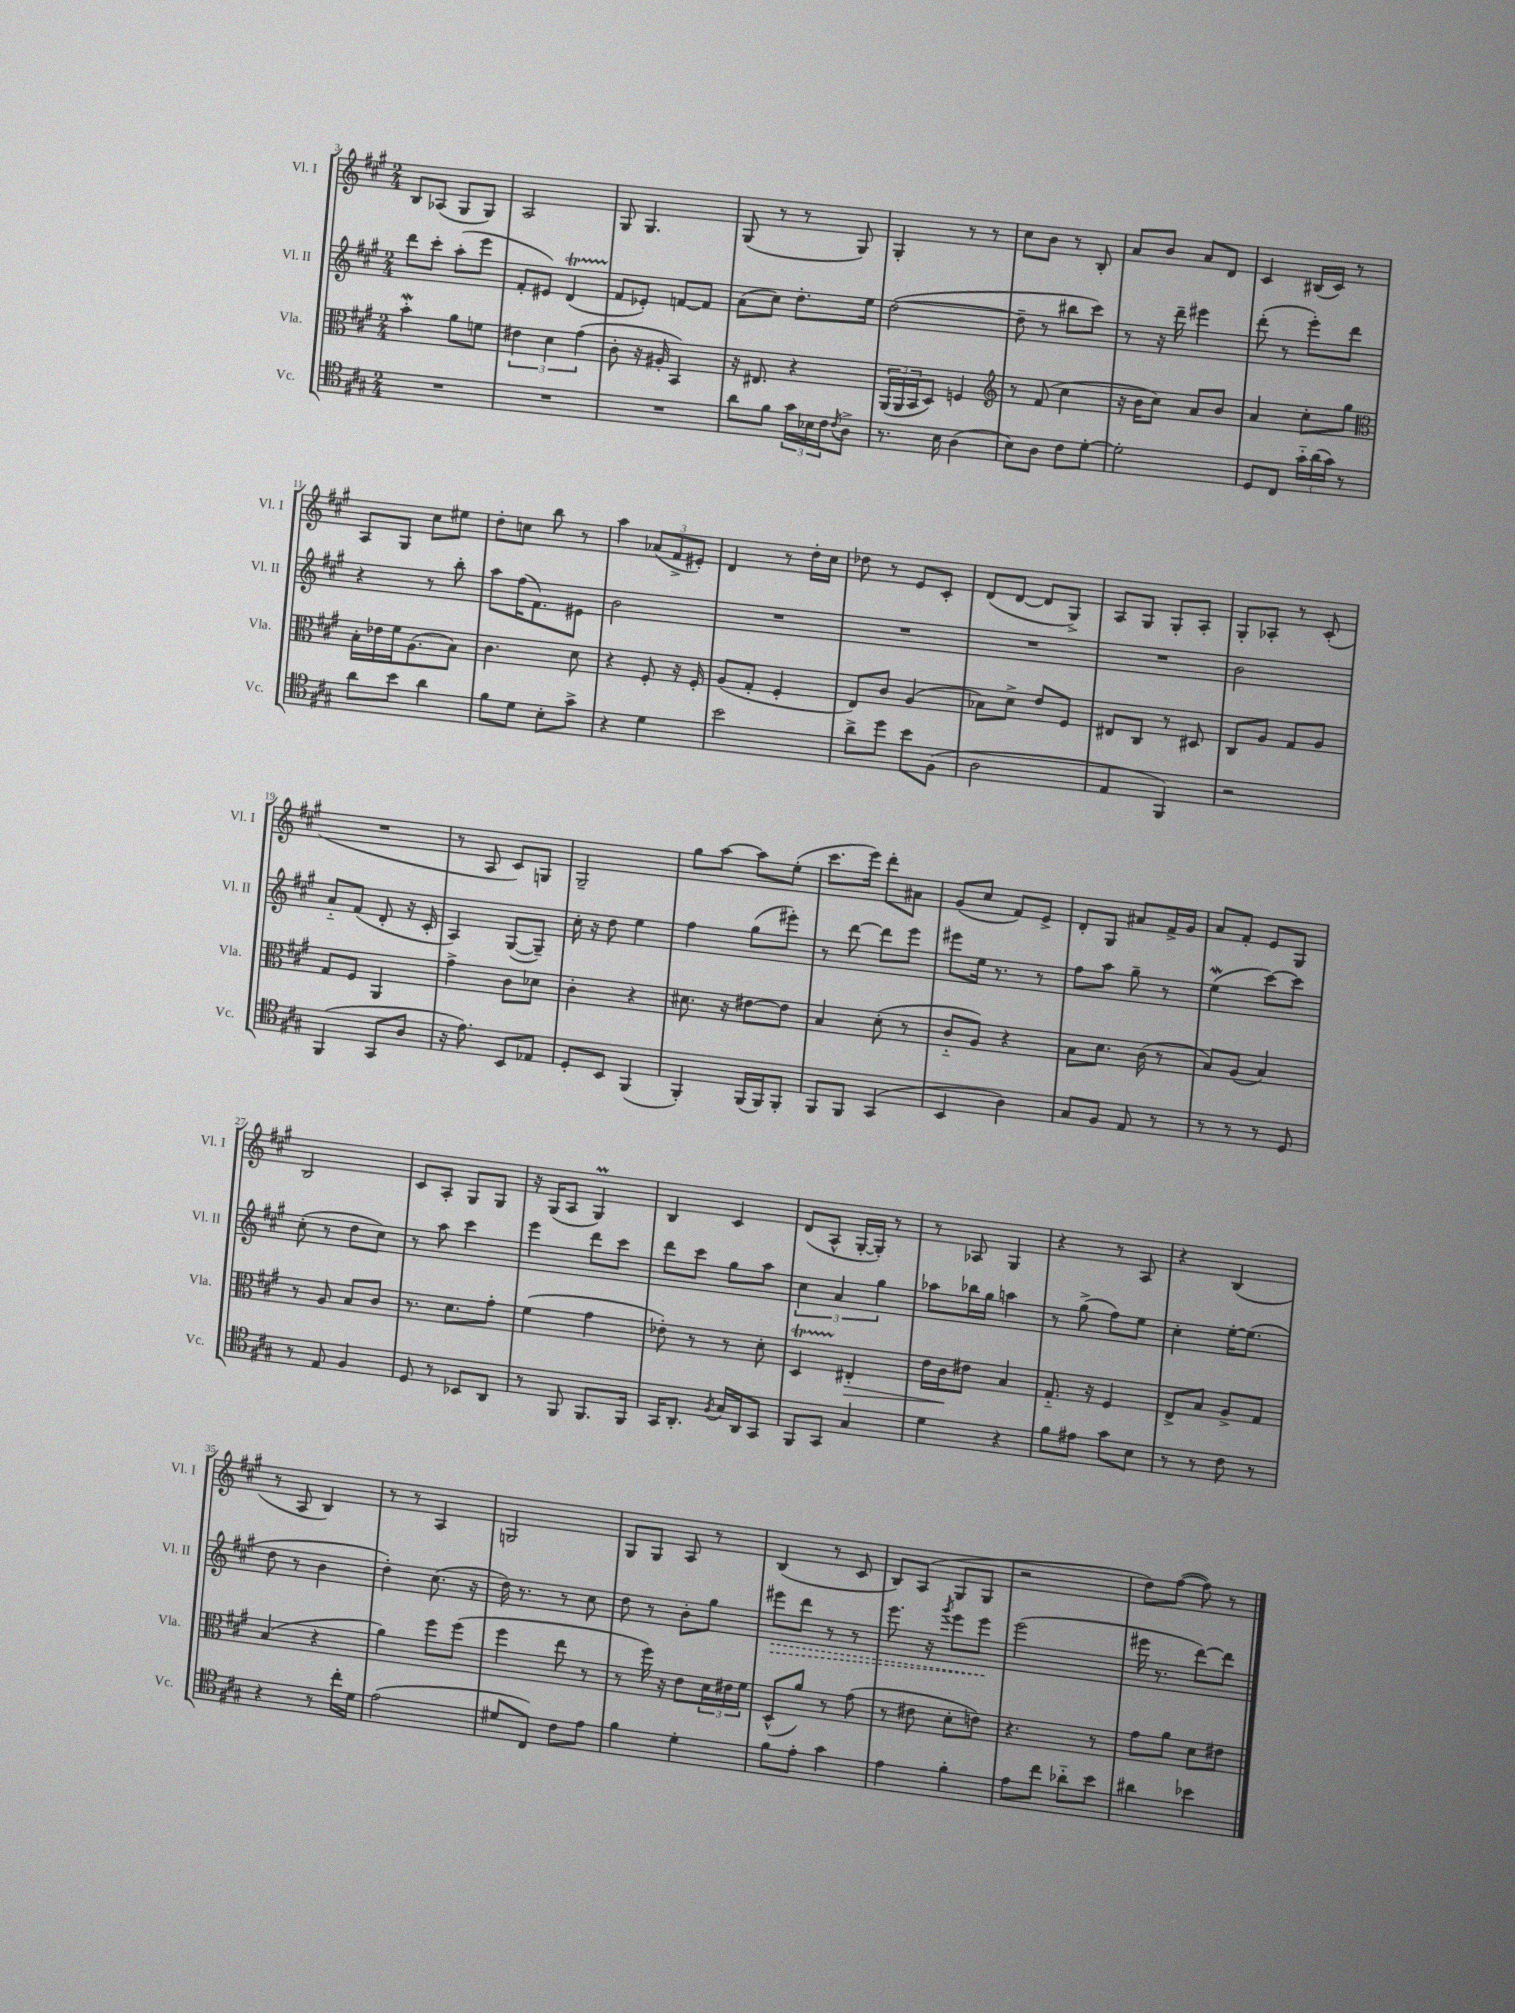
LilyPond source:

<<
\new StaffGroup <<
\new Staff = "s0" \with { instrumentName = "Vl. I" shortInstrumentName = "Vl. I" } {
    \clef treble \key a \major \numericTimeSignature \time 2/4
    b8 aes8( gis8 gis8) |
    a2 |
    gis8 gis4. |
    gis8( r8 r8 gis8) |
    gis4-. r8 r8 |
    cis''8 b'8 r8 b8-. |
    a'8 b'8 a'8 d'8 |
    cis'4 bis16( cis'16) r8 |
    a8 gis8 cis''8 eis''8 |
    d''8-. c''8 b''8 r8 |
    a''4 \tuplet 3/2 { aes'8( fis'8-> eis'8-.) } |
    d'4 r8 d''16-. cis''16 |
    des''8 r8 e'8 cis'8-. |
    d'8( d'8~ d'8 gis8->) |
    a8 gis8 gis8-. a8-. |
    gis8-. aes8-. r8 cis'8-.( |
    R2 |
    r8 a8 cis'8) g8 |
    gis2-- |
    gis''8 a''8~ a''8 e''8-.( |
    cis'''8. e'''16) d'''8-. ais'8 |
    gis'8( cis''8 fis'8) e'8-> |
    d'8-. gis8 ais'8 fis'16-> gis'16 |
    a'8 fis'8-. e'8 gis8 |
    b2 |
    cis'8 a8-. gis8 gis8 |
    r16 gis16( a8 gis4\prall) |
    b4 cis'4 |
    d'8( a8-^ gis16~-. gis16-.) r8 |
    r8 aes8 gis4 |
    r4 r8 a8 |
    r4 b4( |
    r8 a8 b4) |
    r8 r8 a4 |
    g2 |
    gis8 gis8 a8 r8 |
    b4( r8 cis'8 |
    b8) a8( gis8 gis8 |
    r2 |
    d''8) fis''8~( fis''8) r8 \bar "|." |
}
\new Staff = "s1" \with { instrumentName = "Vl. II" shortInstrumentName = "Vl. II" } {
    \clef treble \key a \major \numericTimeSignature \time 2/4
    d'''8 cis'''8-. a''8-.( e'''8 |
    fis'8-. eis'8) d'4\startTrillSpan( |
    fis'8\stopTrillSpan ees'8-.) f'8~ f'8 |
    a'8( cis''8) d''8.-. e''16 |
    d''2~( |
    d''8-- r8 bis''8 cis'''8) |
    r8 r16 d'''16-- eis'''4 |
    d'''8-.( r8 e'''8-.) d'''8 |
    r4 r8 b''8-. |
    a''8 fis''16( fis'8.) eis'8 |
    b'2 |
    R2 |
    R2 |
    R2 |
    R2 |
    b'2 |
    a'8-_ fis'8( d'8-. r16 cis'16-. |
    a4) gis8~( gis8--) |
    cis''16-. r16 d''8 e''4 |
    fis''4 gis''8( eis'''8-.) |
    r8 d'''8~ d'''8 e'''8 |
    eis'''8 e''16 r8. r8 |
    fis''8 a''8 gis''8-- r8 |
    e''4\mordent( cis'''8~) cis'''8 |
    cis''8-.( r8 d''8 cis''8) |
    r8 a''8 cis'''4 |
    e'''4 d'''8 cis'''8 |
    d'''8 cis'''8 gis''8 a''8 |
    \tuplet 3/2 { cis''4 a'4 gis''4 } |
    aes''8 bes''16 gis''16 a''4 |
    r8 gis''8->( fis''8) e''8 |
    cis''4-. e''16~-. e''8.( |
    d''8 r8 b'4 |
    d''4-.) cis''8.( r16 |
    d''16) r8. r8 cis''8 |
    d''8 r8 b'8-. gis''8 |
    \once \override Hairpin.style = #'dashed-line eis'''8\> d'''8 r8 r8 |
    e'''8. r16 \acciaccatura { gis'''8 } e'''8 e'''8\! |
    e'''2( |
    eis'''16 r8. d'''8~) d'''8 \bar "|." |
}
\new Staff = "s2" \with { instrumentName = "Vla." shortInstrumentName = "Vla." } {
    \clef alto \key a \major \numericTimeSignature \time 2/4
    b'4-.\mordent a'8 f'8 |
    \tuplet 3/2 { eis'4 d'4 gis'4( } |
    cis'8-. r16 ais16-. b,4) |
    r16 eis8. r4 |
    \tuplet 3/2 { a,16( a,16 b,16 } d8) f4 |
    \clef treble r8 fis'8( cis''4 |
    r16 b'16 cis''8) a'8 b'8 |
    a'4 cis''8-. gis''8 |
    \clef alto b16-. ees'16 fis'16 a8.( b8) |
    cis'4. d'8 |
    r4 fis8-. r16 fis16-. |
    a8( gis8-. fis4-. |
    e8) cis'8 a4( |
    bes8) d'8-> e'8 fis8 |
    eis8 cis8 r8 dis8 |
    cis8 a8 gis8 a8 |
    gis8 fis8 a,4 |
    gis'4-> cis'8 des'8 |
    cis'4-. r4 |
    dis'8. r16 eis'8~ eis'8 |
    b4 d'8-.( r8 |
    cis'8-_ a8) r4 |
    b8 d'8. cis'16( r8 |
    b8) a8( b4) |
    r8 a8 b8 cis'8 |
    r8. d'8. gis'8-. |
    fis'4( gis'4 |
    ees'8-.) r8 r8 d'8-. |
    d4\startTrillSpan eis4-.\stopTrillSpan\> |
    e'16 cis'16\! eis'8 b4 |
    gis8.-_ r16 fis4 |
    e8-> b8 a8-> gis8 |
    b4( r4 |
    a'4) fis''8 fis''8( |
    fis''4 e''8 r8 |
    r8 fis''16) r16 e'8 \tuplet 3/2 { d'16 eis'16 fis'16 } |
    d8-^( a'8) r8 gis'8( |
    r8 eis'8 d'8-. e'8) |
    r4. r8 |
    gis'8 a'8 d'8 eis'8 \bar "|." |
}
\new Staff = "s3" \with { instrumentName = "Vc." shortInstrumentName = "Vc." } {
    \clef tenor \key a \major \numericTimeSignature \time 2/4
    R2 |
    R2 |
    R2 |
    a'8 fis'8 \tuplet 3/2 { gis'16 bes16 cis'16 } \acciaccatura { cis'8 } a8-> |
    r8. b16 a4( |
    b8) a8 cis'8 d'8~-. |
    d'2-. |
    d8 cis8 \tuplet 3/2 { gis'16-_ a'16( gis'16) } r8 |
    a'8 b'8 a'4 |
    fis'8 d'8 b8-. gis'8-> |
    r4 d'4 |
    b'2 |
    a'8-> d''8 b'8 fis8( |
    a2 |
    e4 fis,4) |
    r2 |
    fis,4( gis,8 a8 |
    r16 e'8.) b,8 ees8 |
    d8-. b,8 fis,4( |
    fis,4-.) fis,16( fis,16) fis,8-. |
    fis,8 fis,8 gis,4( |
    b,4 a4) |
    gis8 fis8 e8 r8 |
    r8 r8 r8 d8 |
    r8 e8 fis4 |
    d8 r8 bes,8 a,8 |
    r8 fis,8 fis,8. fis,16 |
    gis,16 a,8.-. \acciaccatura { fis8 } gis16 a,16 gis,8 |
    fis,8 gis,8 gis4 |
    d'4 r4 |
    fis'8 eis'8 gis'8 b8 |
    r8 r8 cis'8 r8 |
    r4 r8 cis''16-. d'16 |
    e'2( |
    dis'8 cis8) cis'8 e'8 |
    fis'4 d'4-. |
    fis'8 e'8-. gis'4 |
    e'4 fis'4-. |
    e'8 cis''8 aes'8-_ b'8 |
    ais'4 bes'4 \bar "|." |
}
>>
>>
\layout { \context { \Score currentBarNumber = #3 } }
